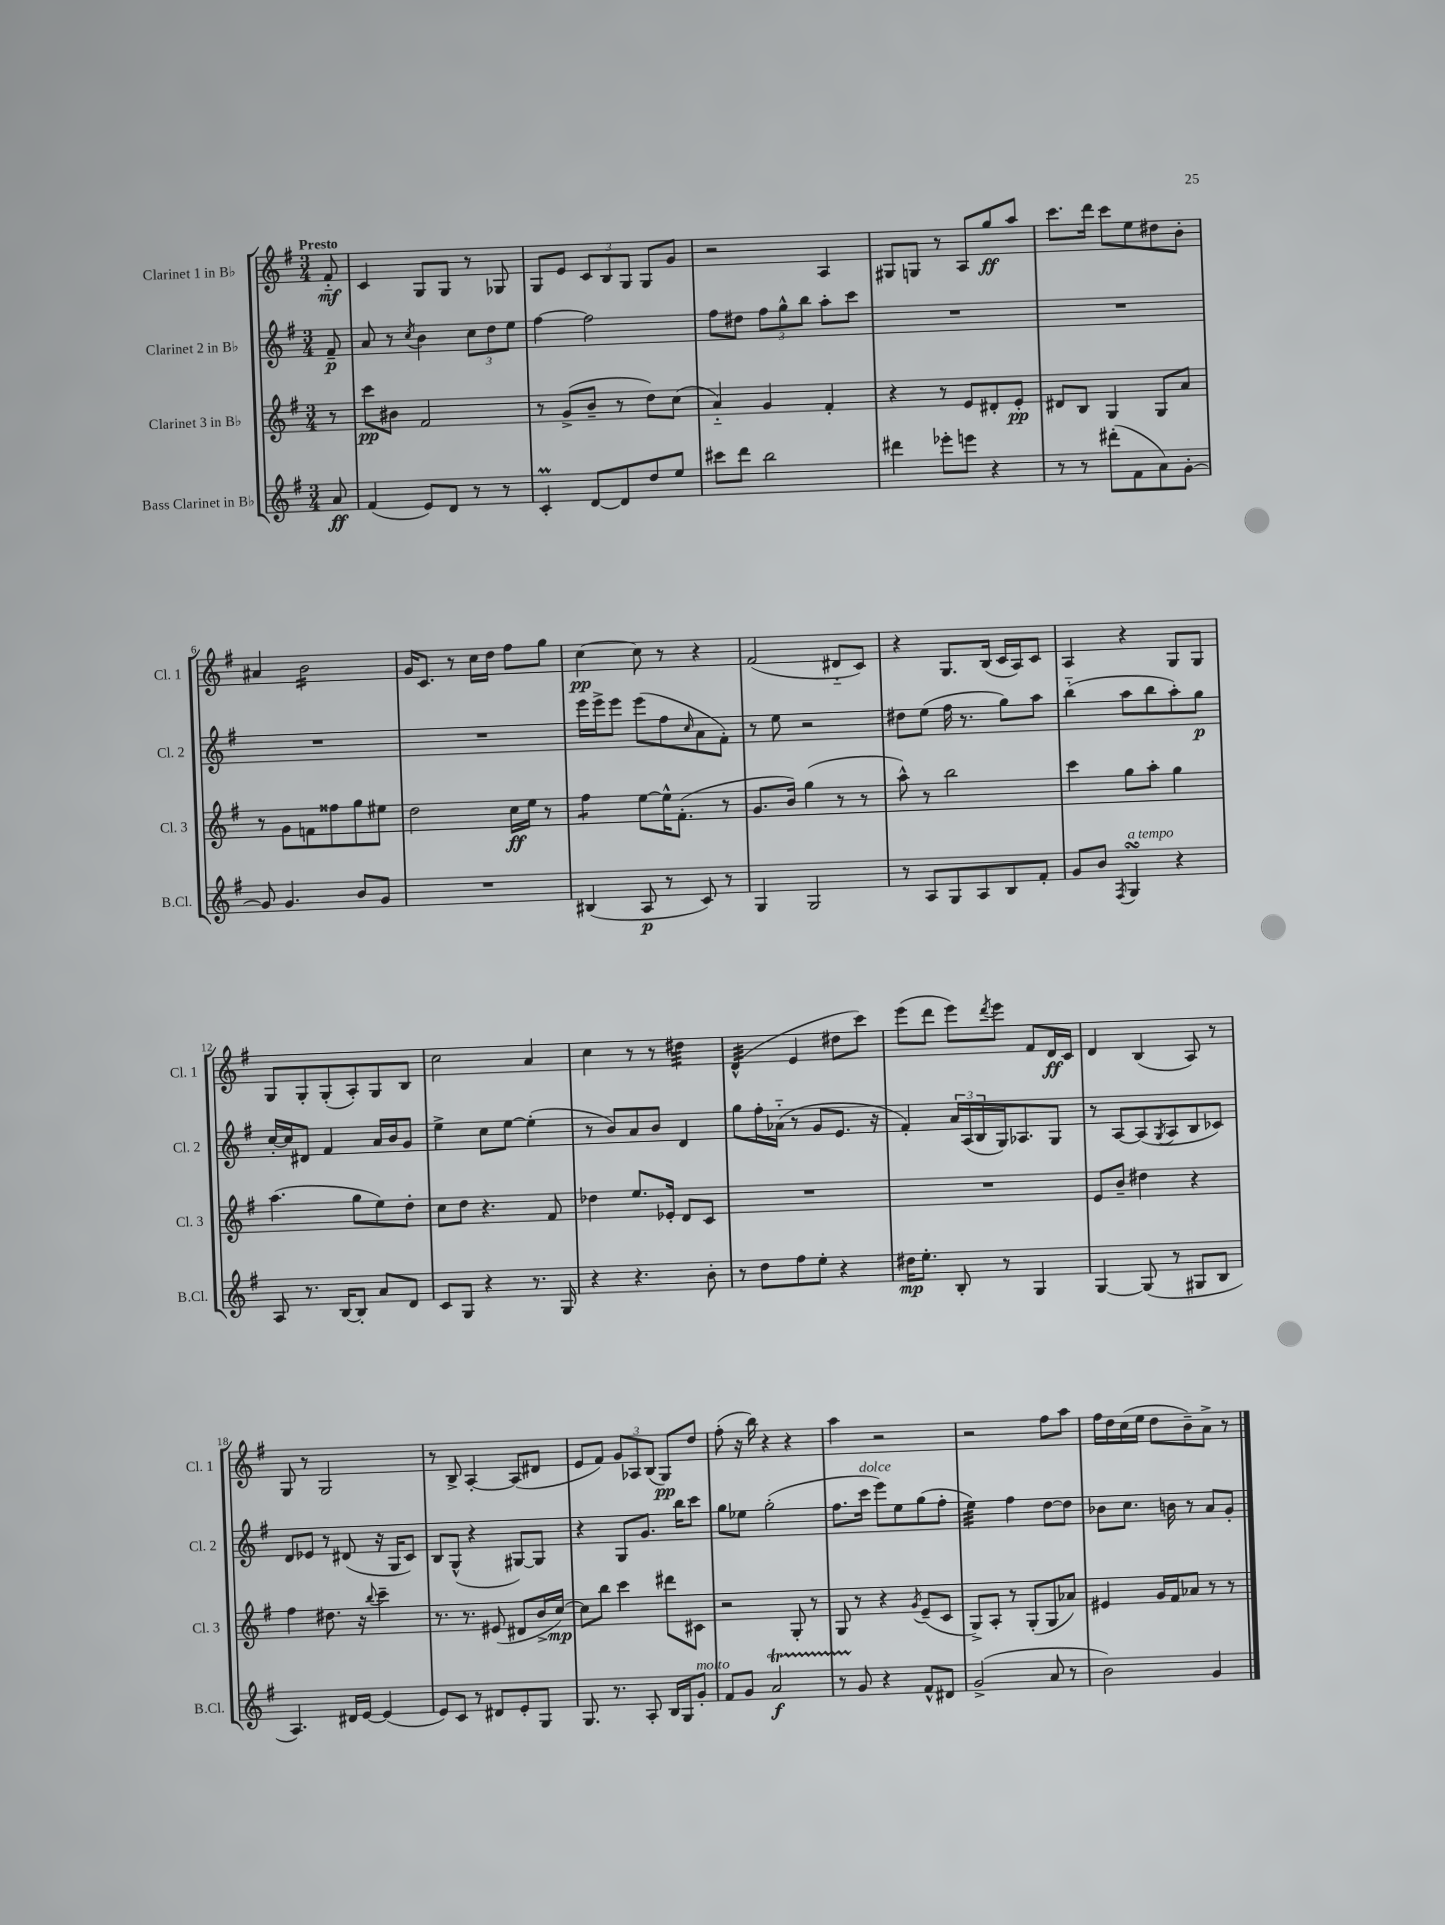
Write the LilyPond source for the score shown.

<<
\new StaffGroup <<
\new Staff = "s0" \with { instrumentName = "Clarinet 1 in Bb" shortInstrumentName = "Cl. 1" } {
    \clef treble \key g \major \numericTimeSignature \time 3/4 \partial 8 \tempo "Presto"
    fis'8-_\mf |
    c'4 g8 g8 r8 ges8 |
    g8 e'8 \tuplet 3/2 { c'8 b8 g8 } g8 g'8 |
    r2 a4 |
    gis8 g8 r8 a8 g''8\ff a''8 |
    c'''8. d'''16 c'''8 e''8 dis''8 b'8-. |
    ais'4 b'2:16 |
    g'16 c'8. r8 c''16 d''16 fis''8 g''8 |
    c''4~\pp c''8 r8 r4 |
    fis'2( dis'8-_ c'8) |
    r4 g8. b16( c'16 a16) c'8 |
    a4 r4 g8 g8 |
    g8 g8-. g8-.( a8-.) g8 b8 |
    c''2 a'4 |
    c''4 r8 r8 dis''4:32 |
    d'4:32-^( e'4 dis''8 c'''8) |
    e'''8( d'''8 e'''8) \acciaccatura { d'''8 } e'''8 fis'8 d'16\ff c'16 |
    d'4 b4( a8) r8 |
    g8 r8 g2 |
    r8 b8-> a4~-. a8( dis'8 |
    e'8 fis'8) \tuplet 3/2 { g'8 aes8 b8( } g8\pp) d''8 |
    fis''8-.( r16 b''16) r4 r4 |
    a''4 r2 |
    r2 fis''8 a''8 |
    fis''16 d''16 c''16( e''16 d''8 b'8--) a'8-> r8 \bar "|." |
}
\new Staff = "s1" \with { instrumentName = "Clarinet 2 in Bb" shortInstrumentName = "Cl. 2" } {
    \clef treble \key g \major \numericTimeSignature \time 3/4 \partial 8
    fis'8--\p |
    a'8 r8 \acciaccatura { c''8 } b'4 \tuplet 3/2 { c''8 d''8 e''8 } |
    fis''4~ fis''2 |
    fis''8 dis''8 \tuplet 3/2 { fis''8 g''8-^ b''8 } a''8-. c'''8 |
    R2. |
    R2. |
    R2. |
    R2. |
    e'''16 e'''16-> e'''8 e'''8( fis''8 \grace { c''16 } a'8 fis'8-.) |
    r8 e''8 r2 |
    dis''8 e''8( fis''16 r8. g''8) a''8 |
    b''4-_( a''8 b''8 a''8-.) g''8\p |
    c''16~-. c''16 dis'8 fis'4 a'16 b'16 g'8 |
    e''4-> c''8 e''8~ e''4-.( |
    r8 b'8) a'8 b'8 d'4 |
    g''8 fis''16-. aes'16-_( r8 g'8 e'8. r16 |
    fis'4-.) \tuplet 3/2 { a'16 a16( b16 } g16) aes8. g8 |
    r8 a8~ a8( \acciaccatura { g8 } a8 b8 ces'8) |
    d'8 ees'8 r8 dis'8( r16 g16 c'8) |
    b8 g8-^( r4 gis8~) gis8 |
    r4 g8 g'8. b''16 c'''8 |
    g''8 ees''8 g''2-.( |
    fis''8. c'''16^\markup { \italic "dolce" } e'''8) e''8 g''8( fis''8-. |
    e''4:32) fis''4 d''8~ d''8 |
    bes'8 c''8. b'16 r8 a'8 g'8-. \bar "|." |
}
\new Staff = "s2" \with { instrumentName = "Clarinet 3 in Bb" shortInstrumentName = "Cl. 3" } {
    \clef treble \key g \major \numericTimeSignature \time 3/4 \partial 8
    r8 |
    c'''8\pp bis'8 fis'2 |
    r8 g'8->( b'8-- r8 d''8) c''8( |
    a'4-_) g'4 fis'4-. |
    r4 r8 e'8 dis'8-. e'8-.\pp |
    dis'8 b8 g4 g8 a'8 |
    r8 g'8 f'8 fisis''8 g''8 eis''8 |
    d''2 c''16\ff e''16 r8 |
    fis''4:8 e''8~ e''16-^ fis'8.-.( r8 |
    g'8. b'16) g''4( r8 r8 |
    a''8-^) r8 b''2 |
    c'''4 g''8 a''8-. g''4 |
    a''4.( g''8 e''8) d''8-. |
    c''8 d''8 r4. fis'8 |
    des''4 e''8. ees'16-. d'8 c'8 |
    R2. |
    R2. |
    e'8 b'8-- dis''4 r4 |
    fis''4 dis''8. r16 \appoggiatura { b''8 } c'''4-- |
    r8. r8. eis'8( dis'8 b'16-> c''16~\mp) |
    c''8 b''8 c'''4 dis'''8 cis'8 |
    r2 g8-. r8 |
    g8 r8 r4 \acciaccatura { g'8 } e'8--( c'8 |
    g8->) a8-. r8 g8-.( g8 aes'8) |
    eis'4 g'16 fis'16 aes'8 r8 r8 \bar "|." |
}
\new Staff = "s3" \with { instrumentName = "Bass Clarinet in Bb" shortInstrumentName = "B.Cl." } {
    \clef treble \key g \major \numericTimeSignature \time 3/4 \partial 8
    a'8\ff |
    fis'4( e'8) d'8 r8 r8 |
    c'4-.\prall d'8~ d'8 d''8 e''8 |
    cis'''8 d'''8 b''2 |
    dis'''4 ees'''8-. e'''8 r4 |
    r8 r8 dis'''8-.( fis'8 a'8) g'8~-. |
    g'8 g'4. b'8 g'8 |
    R2. |
    bis4( a8\p r8 c'8) r8 |
    g4 g2 |
    r8 a8 g8 a8 b8 fis'8-. |
    g'8 b'8 \acciaccatura { fis8 } g4\turn^\markup { \italic "a tempo" } r4 |
    a8 r8. b16~ b8-. a'8 d'8 |
    c'8 g8 r4 r8. g16 |
    r4 r4. b'8-. |
    r8 d''8 fis''8 e''8-. r4 |
    dis''16\mp e''8.-. b8-. r8 g4 |
    g4~ g8( r8 gis8 b8 |
    a4.) dis'16 e'16~ e'4( |
    e'8) c'8 r8 dis'8 e'8-. g8 |
    g8. r8. a8-. b16 g16 g'8-.^\markup { \italic "molto" } |
    fis'8 g'8 a'2\startTrillSpan\f |
    r8 g'8\stopTrillSpan r4 fis'8-^ dis'8 |
    g'2->( a'8 r8 |
    b'2) g'4 \bar "|." |
}
>>
>>
